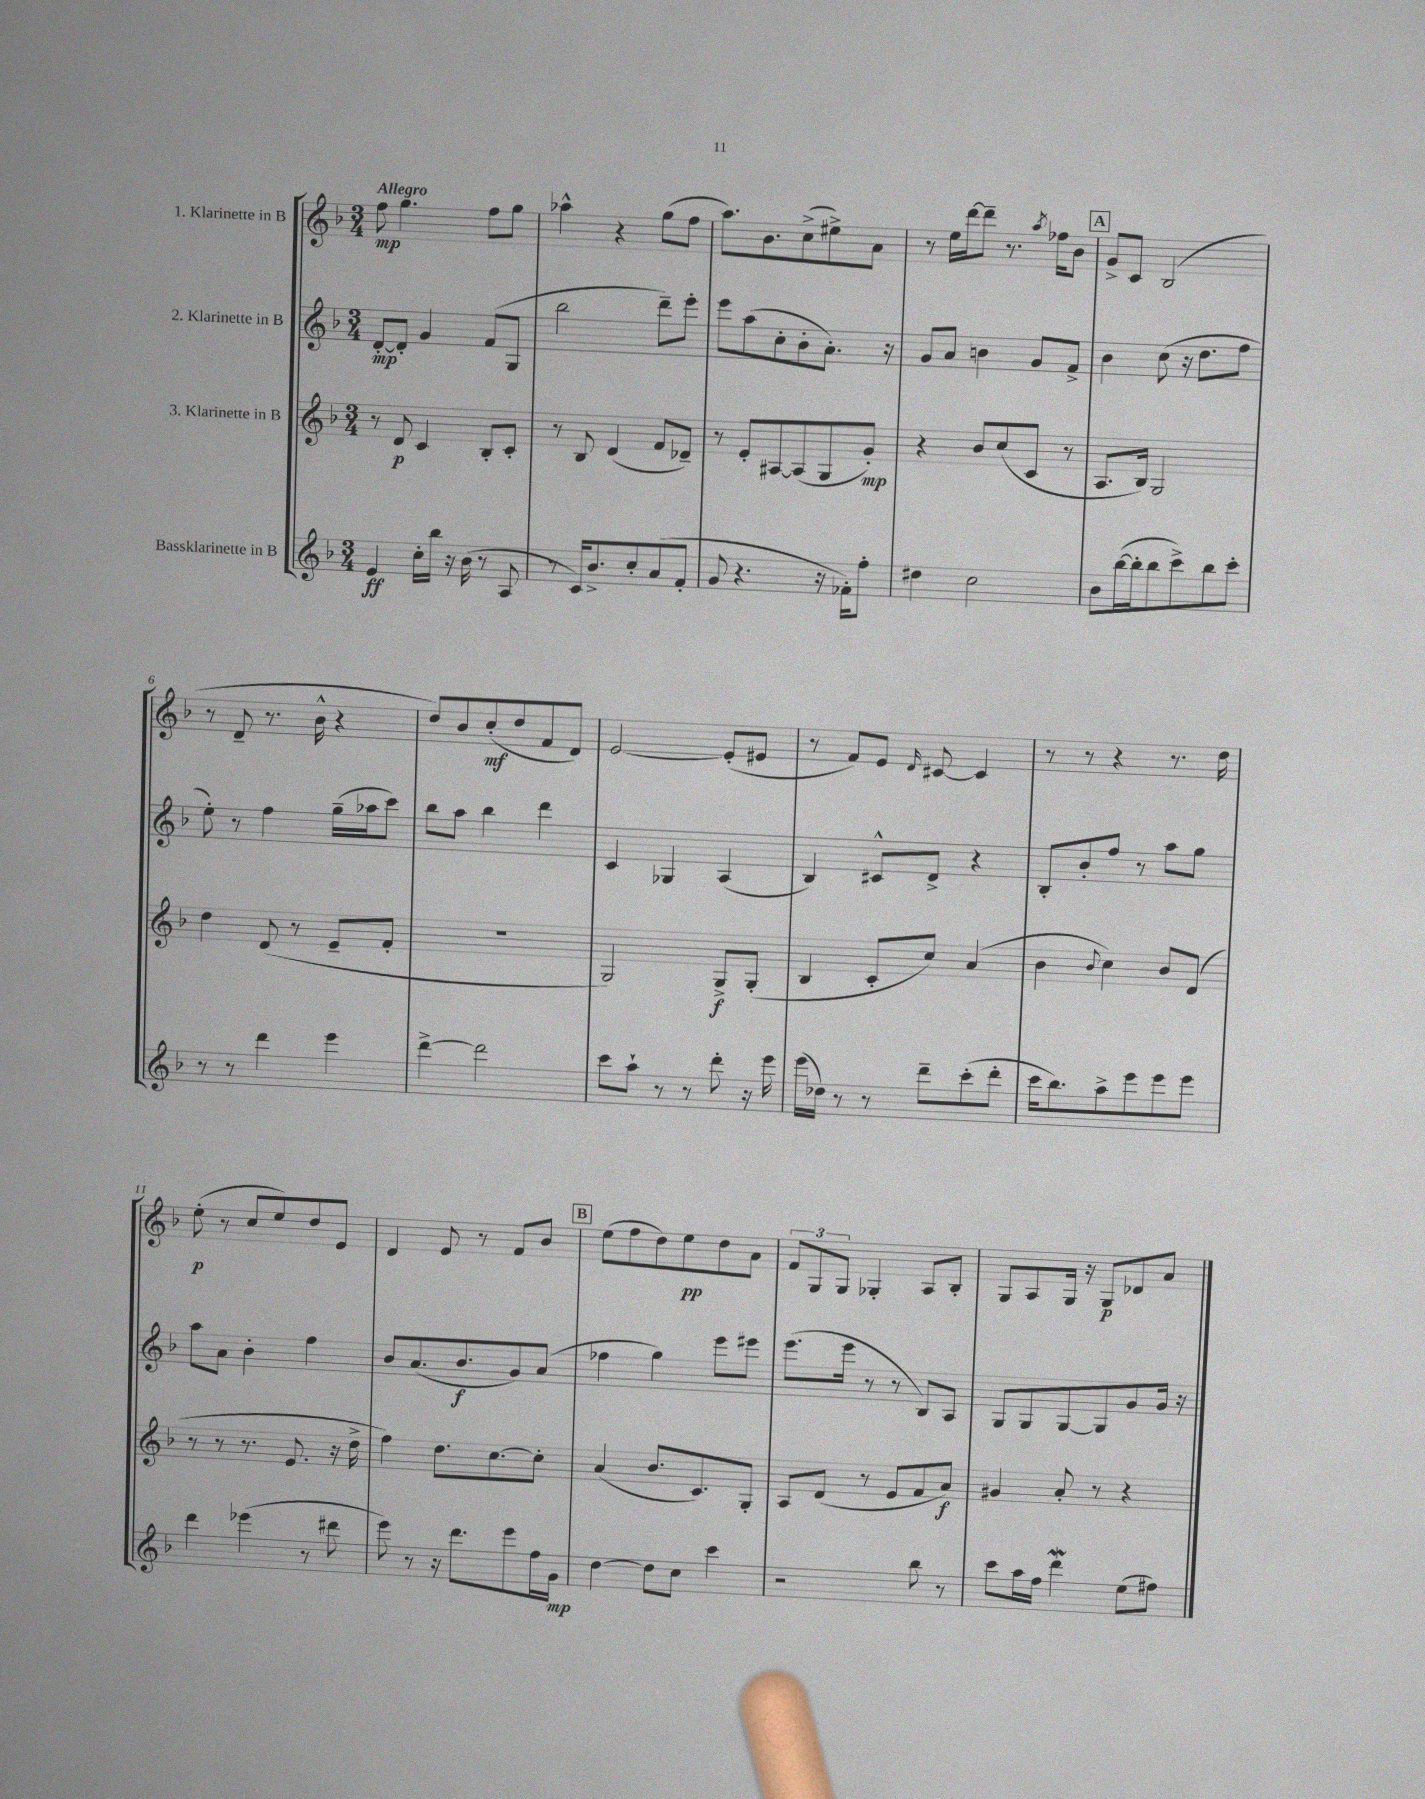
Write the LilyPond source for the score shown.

<<
\new StaffGroup <<
\new Staff = "s0" \with { instrumentName = "1. Klarinette in B" } {
    \clef treble \key f \major \numericTimeSignature \time 3/4 \tempo "Allegro"
    \autoBeamOff f''8\mp g''4. f''8[ g''8] |
    aes''4-^ r4 g''8[( f''8] |
    a''8.[) bes'8. c''8->( eis''8->) a'8] |
    r8 e''16[ d'''16~ d'''8]-- r8. \acciaccatura { a''8 } fes''16[ bes'8] |
    \mark \markup { \box "A" } g'8[-> c'8] bes2( |
    r8 d'8-- r8. bes'16-^ r4 |
    d''8[) bes'8 c''8-.\mf( d''8 f'8 d'8]) |
    e'2~ e'8[-.( eis'8] |
    r8 f'8[) e'8] \grace { d'16 } cis'8~ cis'4 |
    r8 r8 r4 r8. d''16 |
    e''8-.\p( r8 c''8[ e''8) d''8 e'8] |
    d'4 e'8 r8 f'8[ bes'8] |
    \mark \markup { \box "B" } e''8[( f''8 d''8) e''8\pp d''8 a'8] |
    \tuplet 3/2 { f'8[ g8 g8] } ges4-. a8[ bes8]-. |
    g8[ a8 g16] r16 g8[\p des'8 a'8] \bar "|." |
}
\new Staff = "s1" \with { instrumentName = "2. Klarinette in B" } {
    \clef treble \key f \major \numericTimeSignature \time 3/4
    \autoBeamOff d'8[~-.\mp d'8]-. g'4 f'8[( g8] |
    bes''2 d'''8[--) e'''8]-. |
    e'''8[ a''8( c''8-. bes'8-. a'8.]-.) r16 |
    g'8[ a'8] b'4 g'8[ f'8]-> |
    \mark \markup { \box "A" } bes'4 c''8( r16 d''8.[ f''8] |
    e''8-.) r8 f''4 g''16[--( aes''16 c'''8]) |
    bes''8[ a''8] bes''4 d'''4 |
    c'4 ges4 a4( |
    bes4) cis'8[-^ d'8]-> r4 |
    bes8[-. bes'8-. f''8] r8 a''8[ g''8] |
    a''8[ a'8] bes'4-. f''4 |
    bes'8[ a'8.( bes'8.\f g'8) a'8]( |
    \mark \markup { \box "B" } fes''4 g''4) e'''8[ eis'''8] |
    e'''8.[( e'''16] r8 r8 bes8[) a8] |
    g8[ g8 g8~ g8 g'8 g'16] r16 \bar "|." |
}
\new Staff = "s2" \with { instrumentName = "3. Klarinette in B" } {
    \clef treble \key f \major \numericTimeSignature \time 3/4
    \autoBeamOff r8 d'8\p c'4 bes8[-. c'8]-. |
    r8 bes8 d'4( f'8[ des'8]--) |
    r8 e'8[-. ais8~ ais8( g8 g'8]-.\mp) |
    r4 bes'8[ c''8( c'8] r8 |
    \mark \markup { \box "A" } a8.[ bes16]) g2 |
    d''4 d'8( r8 e'8[-- f'8]-. |
    R2. |
    g2) g8[->\f g8]-.( |
    bes4 c'8[-. c''8]) a'4( |
    bes'4 \appoggiatura { bes'8 } c''4) bes'8[ d'8]( |
    r8 r8 r8. e'8. r16 d''16-> |
    f''4) d''8.[ c''8.~ c''8]-. |
    \mark \markup { \box "B" } a'4( bes'8.[ c'8.) g8]-. |
    a8[ d'8]( r8 e'8[ f'8 a'8]\f) |
    gis'4 a'8-. r8 r4 \bar "|." |
}
\new Staff = "s3" \with { instrumentName = "Bassklarinette in B" } {
    \clef treble \key f \major \numericTimeSignature \time 3/4
    \autoBeamOff e'4\ff c''16[-. bes''16] r16 bes'16( r8 a8 |
    r8 c'16[) bes'8.-> c''8-. a'8( f'8]-. |
    g'8 r4. r16 fes'16[-.) f''8]-. |
    dis''4 c''2 |
    \mark \markup { \box "A" } bes'8[ bes''16~( bes''16-. bes''8 c'''8->) bes''8 c'''8]-. |
    r8 r8 d'''4 e'''4 |
    d'''4~-> d'''2 |
    c'''8[ a''8]-! r8 r8 d'''8-. r16 e'''16 |
    e'''16[( des''16]) r8 r8 d'''8[-- c'''8-.( d'''8]-. |
    c'''16[ bes''8.) a''8-> e'''8 e'''8 e'''8] |
    d'''4 ees'''4( r8 dis'''8 |
    e'''8) r8 r16 d'''8.[ e'''8 f''16 g'16]\mp |
    \mark \markup { \box "B" } d''4~ d''8[ c''8] c'''4 |
    r2 bes''8 r8 |
    c'''8[ a''16 f''16] d'''4\mordent e''8[( fis''8]) \bar "|." |
}
>>
>>
